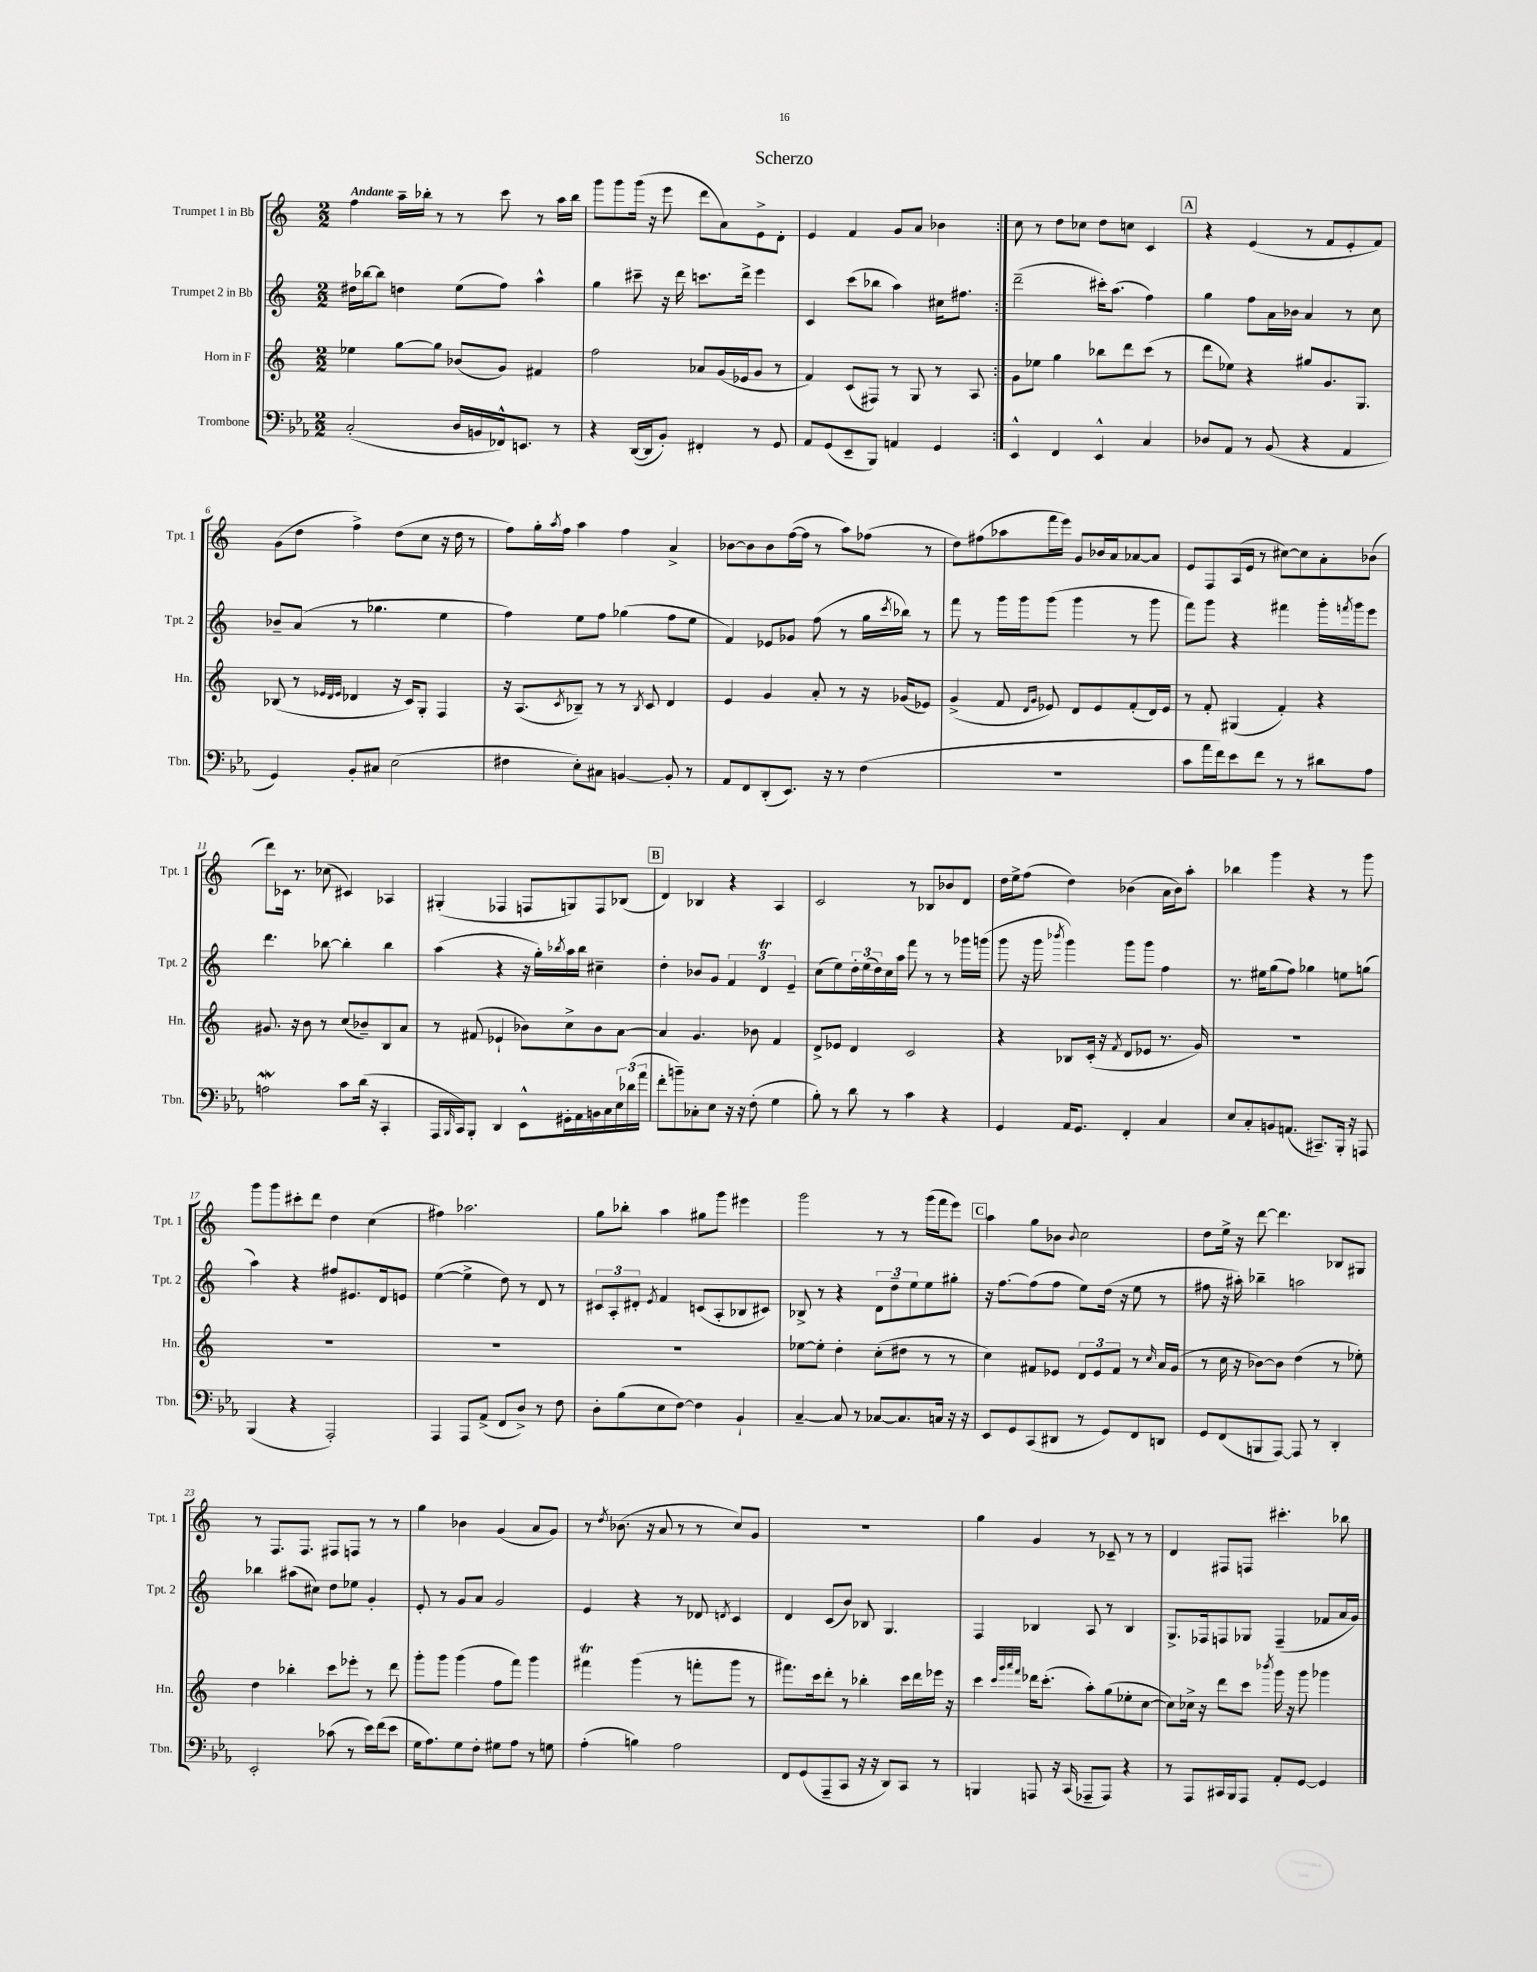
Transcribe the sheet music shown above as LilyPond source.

\header { title = "Scherzo" }
<<
\new StaffGroup <<
\new Staff = "s0" \with { instrumentName = "Trumpet 1 in Bb" shortInstrumentName = "Tpt. 1" } {
    \clef treble \key c \major \numericTimeSignature \time 2/2 \tempo "Andante"
    \repeat volta 2 { f''4 a''16-- bes''16-. r8 r8 c'''8 r8 a''16 bes''16 |
    g'''8 g'''8 g'''16( r16 e'''8 d'''8 a'8) e'8-> d'8-. |
    e'4 f'4 g'8 a'8 bes'4 | }
    c''8 r8 d''8 ces''8 d''8 c''8 c'4 |
    \mark \markup { \box "A" } r4 e'4( r8 f'8 e'8-. f'8) |
    g'8( d''8 f''4->) d''8( c''8 r16 d''16 r8 |
    f''8) g''16-. \acciaccatura { a''8 } f''16 a''4 f''4 a'4-> |
    bes'8~ bes'8 bes'8 f''16~( f''16 r8 a''8) fes''8( r8 |
    d''8) fis''8( aes''8 f'''16 e'''16) g'8 bes'16 a'16 aes'8~ aes'8 |
    e'8 f8 a16( e'16 r8 cis''8~) cis''8 a'8-. bes'8( |
    d'''8) ces'16 r8. ces''8( cis'4) aes4 |
    gis4-.( fes4 f8 g8) f8 bes8( |
    \mark \markup { \box "B" } d'4) bes4 r4 a4 |
    c'2 r8 bes8 bes'8 d'8 |
    d''16 e''16-> f''8( d''4) bes'4( a'16 bes'16) a''8-. |
    bes''4 g'''4 r4 r8 g'''8 |
    g'''8 g'''8 cis'''8-. d'''8 d''4 c''4( |
    fis''4) aes''2. |
    g''8 bes''8-. a''4 gis''8 g'''8 eis'''4 |
    g'''2 r8 r8 g'''16( f'''16 e'''8) |
    \mark \markup { \box "C" } a''4 g''8 bes'8 \appoggiatura { bes'8 } c''2 |
    d''8 e''16-> r16 d'''8~ d'''4. bes8 gis8 |
    r8 f8. f8. fis8 f8 r8 r8 |
    g''4 bes'4 g'4( a'8 g'8) |
    r8 \acciaccatura { d''8 } bes'8.( r16 a'8 r8 r8 c''8) g'8 |
    R1 |
    g''4 g'4 r8 ces'8-- r8 r8 |
    d'4 fis8 f8 cis'''4.-. bes''8 \bar "|." |
}
\new Staff = "s1" \with { instrumentName = "Trumpet 2 in Bb" shortInstrumentName = "Tpt. 2" } {
    \clef treble \key c \major \numericTimeSignature \time 2/2
    \repeat volta 2 { dis''16 bes''16~ bes''8 d''4 e''8( f''8) a''4-^ |
    g''4 cis'''8-- r16 d'''16 c'''8. d'''16-> e'''4 |
    c'4 c'''8( bes''8 a''4) cis''16 fis''8. | }
    d'''2--( cis'''16-.) a''8.( f''4) |
    \mark \markup { \box "A" } g''4 f''8 a'16 bes'16 a'4 r8 c''8 |
    bes'8-- a'8( r8 ges''4. e''4 |
    f''4) e''8 f''8 ges''4( f''8 e''8 |
    f'4) ees'8 ges'8 f''8( r8 g''16 \acciaccatura { c'''8 } bes''16) r8 |
    f'''8 r8 g'''16 g'''16 g'''8( g'''4 r8 g'''8 |
    f'''8) g'''8 r4 fis'''4 g'''16-. \acciaccatura { f'''8 } g'''16 e'''8 |
    d'''4. bes''8~ bes''4-. bes''4 |
    a''4( r4 r16 g''16-.) \acciaccatura { bes''8 } a''16 bes''16 cis''4-- |
    \mark \markup { \box "B" } d''4-. bes'8 g'8 \tuplet 3/2 { f'4 d'4\trill e'4-- } |
    c''8( e''8) \tuplet 3/2 { d''16-. e''16( d''16) } c''16 a''16 f'''8 r8 r8 ges'''16 g'''16( |
    g'''8 r16 g'''16 \acciaccatura { bes'''8 } g'''4) g'''8 g'''8 f''4 |
    r8. eis''16 g''8( f''8) ges''4 e''8 g''8( |
    a''4) r4 fis''8 eis'8. d'16 e'8 |
    e''4~( e''4-> d''8) r8 d'8 r8 |
    \tuplet 3/2 { cis'8 a8-. dis'8-. } \acciaccatura { e'8 } f'4 c'8( a8-. bes8 cis'8) |
    bes8-> r8 r4 \tuplet 3/2 { d'8 d''8-- e''8 } e''8 gis''8-. |
    \mark \markup { \box "C" } r16 f''8.~ f''8( f''8 e''8) d''16( r16 e''8 r8 |
    fis''8 r16 ais''16-.) bes''4-- a''2 |
    bes''4 ais''8( cis''8) d''8 ees''8 g'4-. |
    e'8-. r8 g'8 a'8 g'2 |
    e'4 r4 r8 des'8 \acciaccatura { d'8 } c'4 |
    d'4 c'8( b'8) bes8 g4. |
    f4 bes4 a8 r8 bes4 |
    g8.-> fes16 f8 ges8 f4--( fes'8 a'16 g'16) \bar "|." |
}
\new Staff = "s2" \with { instrumentName = "Horn in F" shortInstrumentName = "Hn." } {
    \clef treble \key c \major \numericTimeSignature \time 2/2
    \repeat volta 2 { ees''4 g''8~ g''8 bes'8( g'8) fis'4 |
    f''2 aes'8 g'16( ees'16 g'8 r8 |
    f'4) c'8( fis8) r8 g8 r8 a8 | }
    g'8 ees''8 g''4 bes''8 d'''8 c'''8( r8 |
    \mark \markup { \box "A" } d'''8 ees''8) r4 gis''8 g'8. g8. |
    bes8( r8 \grace { ees'32 d'32 ees'32 } des'4 r16 c'16) g8-. f4 |
    r16 a8.( \acciaccatura { c'8 } bes8--) r8 r8 \acciaccatura { bes8 } c'8 d'4 |
    e'4 g'4 a'8-. r8 r16 ges'16( ees'8) |
    g'4->( f'8 \grace { d'16 g'16 } ees'8) d'8 ees'8 f'8-.( d'16) ees'16 |
    r8 f'8-. gis4( f'4-.) r4 |
    gis'8. r16 b'8 r8 c''8( bes'8--) b8 a'8 |
    r8 fis'8( ees'4-! bes'8) c''8-> bes'8 a'8~ |
    \mark \markup { \box "B" } a'4 g'4. bes'8 f'4 |
    d'8-> ees'8 d'4 c'2 |
    r4 bes8 c'16-.( r16 \acciaccatura { f'8 } d'8 ees'8 r8. g'16) |
    R1 |
    R1 |
    R1 |
    R1 |
    ees''8~ ees''8-. d''4-. c''8-.( dis''8 r8 r8 |
    \mark \markup { \box "C" } c''4) fis'8 ees'8 \tuplet 3/2 { d'8 ees'8 fis'8 } r8 \grace { c''16 } a'16 g'16( |
    r8 c''16 r16 bes'8~) bes'8 d''4( r8 ees''8-.) |
    d''4 bes''4-. c'''8 ees'''8-. r8 d'''8 |
    g'''8-. g'''8 g'''4( f''8 f'''8) g'''4 |
    fis'''4\trill g'''4( r8 f'''8-. g'''8 r8 |
    fis'''8.) c'''16 d'''8-. r8 bes''4-. c'''16 d'''16 ees'''16 r16 |
    c'''4 \grace { c'''32 g'''32 a'''32 f'''32 } des'''16 c'''8.-.( a''8-.) g''8( ees''8-. c''8~ |
    c''8) ces''16-> r16 d'''8 c'''8 \acciaccatura { bes'''8 } g'''16 r16 g'''8 ges'''4 \bar "|." |
}
\new Staff = "s3" \with { instrumentName = "Trombone" shortInstrumentName = "Tbn." } {
    \clef bass \key ees \major \numericTimeSignature \time 2/2
    \repeat volta 2 { c2-.( d16 b,16 fes,16-^) e,8. r8 |
    r4 d,16~( d,16 bes,8-.) fis,4-. r8 g,8 |
    aes,8 g,8( ees,8-- bes,,8) a,4 g,4 | }
    ees,4-^ f,4 ees,4-^ c4 |
    \mark \markup { \box "A" } des8 aes,8 r8 bes,8( r4 aes,4 |
    g,4) bes,8-. cis8 ees2( |
    fis4 ees8-.) cis8 b,4~ b,8-. r8 |
    aes,8 f,8 d,8-.( ees,8.) r16 r8 f4( |
    R1 |
    c'8 aes'16 f'16) ees'8 f'8 r8 r8 dis'8 aes8 |
    a2\mordent c'8 d'16( r16 c,4-. |
    aes,,16 \grace { bes,,16 } c,16) bes,,8-. d,4 ees,8-^ gis,16-. aes,16 b,16 c16 \tuplet 3/2 { ees16 des'16( aes'16 } |
    \mark \markup { \box "B" } f'8-. b'8--) ces8-. ees8 r16 r16 f8-.( g4 |
    bes8-.) r8 d'8 r8 c'4 r4 |
    g,4 aes,16 g,8. f,4-. c4 |
    ees8 c8-. b,8 a,8.( cis,8.--) bes,,16-. r16 a,,8 |
    bes,,4( r4 aes,,2-.) |
    aes,,4 aes,,8 aes,8->( f,8 d8->) r8 f8 |
    d8-. bes8( ees8 f8~) f4 bes,4-! |
    c4~-- c8 r8 ces8~ ces8. c16 r16 r16 |
    \mark \markup { \box "C" } ees,8 g,8 c,8( dis,8 r8 g,8) f,8 d,8 |
    g,8 f,8( b,,8 aes,,8~) aes,,8 r8 d,4-. |
    ees,2-. ces'8( r8 ees'16) f'16( ees'8 |
    g16 aes8.) g8 f8-. gis8 aes8 r8 g8 |
    aes4-.( b4) aes2 |
    f,8 g,8( aes,,8-- c,8 r16 r16 d,8) c,8 r8 |
    b,,4 a,,8 r16 c,16( aes,,8-- aes,,8) r4 |
    r8 aes,,8 cis,16 bes,,16 aes,,8 aes,8-. g,8~ g,4 \bar "|." |
}
>>
>>
